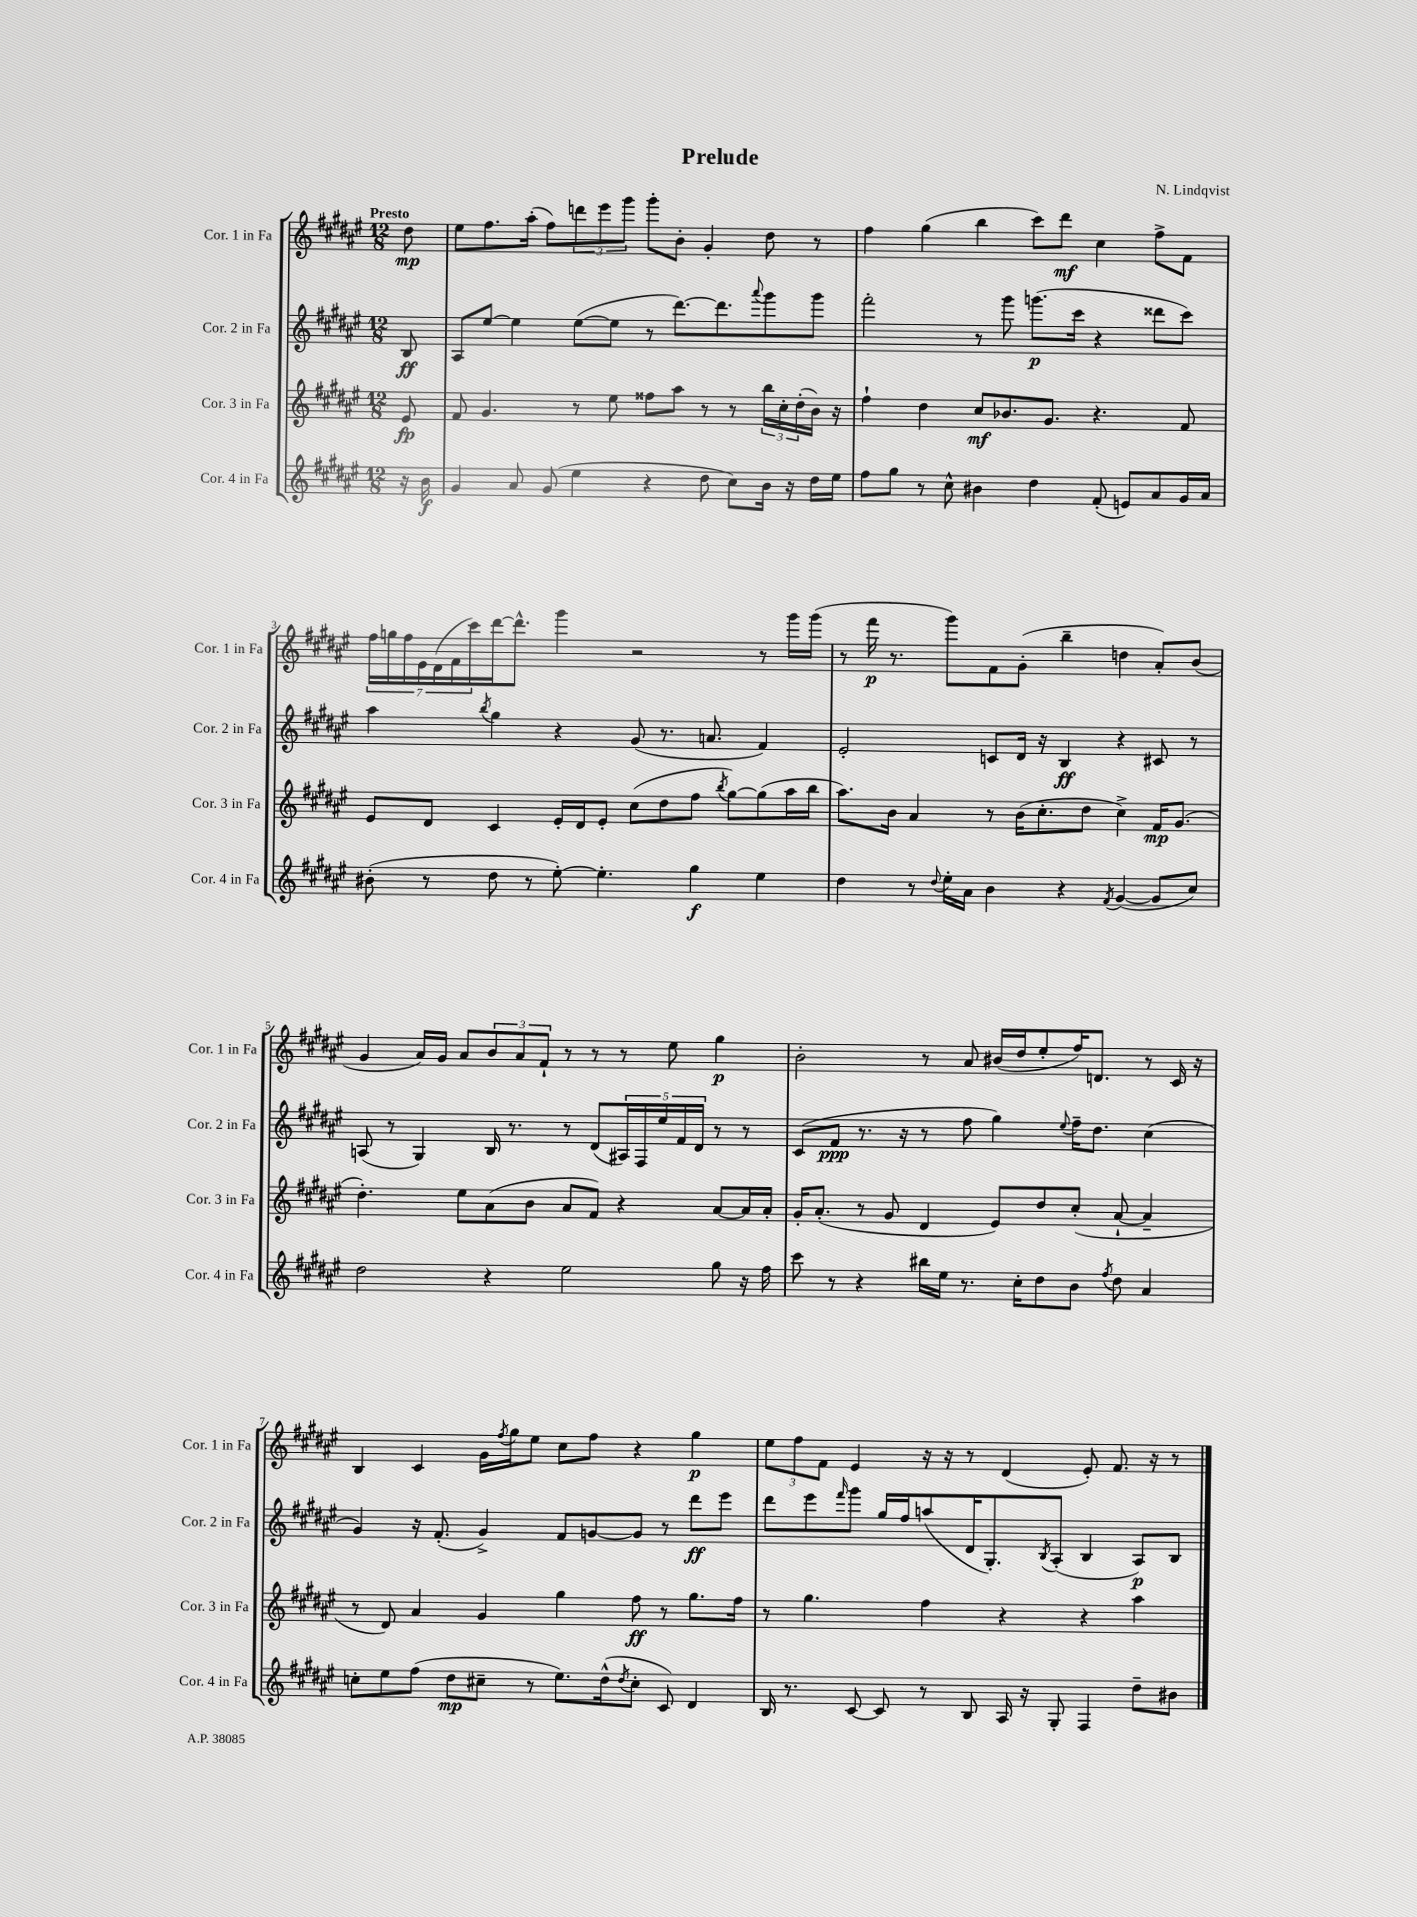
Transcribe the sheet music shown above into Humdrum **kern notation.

**kern	**kern	**kern	**kern
*staff4	*staff3	*staff2	*staff1
*clefG2	*clefG2	*clefG2	*clefG2
*k[f#c#g#d#a#e#]	*k[f#c#g#d#a#e#]	*k[f#c#g#d#a#e#]	*k[f#c#g#d#a#e#]
*M12/8	*M12/8	*M12/8	*M12/8
16r	8e#	8B	8dd#
16b	.	.	.
=	=	=	=
4g#	8f#	8A#	8ee#
.	4.g#	[8ee#	8.ff#
8a#	.	4ee#]	.
.	.	.	(16aa#'
(8g#	.	.	8ff#)
4ee#	8r	([8ee#	12ddd
.	.	.	12eee#
.	8ee#	8ee#]	.
.	.	.	12ggg#
4r	8ff##	8r	8ggg#'
.	8aa#	[8.ddd#)	8b'
8dd#	8r	.	4g#'
.	.	8.ddd#]	.
8cc#)	8r	.	.
.	.	8qqaaa#	.
16b	24bb	8ggg#	8dd#
.	24cc#'	.	.
16r	.	.	.
.	(24dd#'	.	.
16dd#	16b)	8ggg#	8r
16ee#	16r	.	.
=	=	=	=
8ff#	4ff#`	2fff#'	4ff#
8gg#	.	.	.
8r	4dd#	.	(4gg#
8cc#^^	.	.	.
4b#	8cc#	8r	4bb
.	8.b-	8ggg#	.
4dd#	.	(8.ggg	8ccc#)
.	8.g#	.	.
.	.	.	8ddd#
.	.	16ccc#	.
(8f#'	4.r	4r	4cc#
8e)	.	.	.
8a#	.	8ddd##	8ff#^
16g#	8f#	8ccc#)	8f#
16a#	.	.	.
=	=	=	=
(8b#'	8e#	4aa#	28ff#
.	.	.	28gg
.	.	.	28ff#
.	.	.	28e#
8r	8d#	.	.
.	.	.	(28d#
.	.	.	28f#
.	.	.	28ccc#)
.	.	8qbb	.
8dd#	4c#	4gg#	[16ddd#
.	.	.	8.ddd#^^]
8r	.	.	.
[8ee#')	16e#'	4r	4ggg#
.	16d#	.	.
4.ee#']	8e#'	.	.
.	(8cc#	(8g#	2r
.	8dd#	8.r	.
4gg#	8ff#	.	.
.	.	8.a	.
.	8qbb	.	.
.	[8gg#)	.	.
4ee#	(8gg#]	4f#)	8r
.	16aa#	.	16ggg#
.	16bb	.	(16ggg#
=	=	=	=
4dd#	8.aa#)	2e#'	8r
.	.	.	16fff#
.	16b	.	8.r
8r	4a#	.	.
8qqdd#	.	.	.
16ee#'	.	.	8ggg#)
16a#	.	.	.
4b	8r	8c	8f#
.	(16b	16d#	(8g#'
.	8.cc#'	16r	.
4r	.	4B	4bb~
.	8dd#	.	.
8qf#	.	.	.
([4g#	4cc#^)	4r	4dd
8g#]	16f#	8c#	8a#')
.	(8.g#	.	.
8cc#)	.	8r	(8b
=	=	=	=
2dd#	4.dd#')	(8A	4g#
.	.	8r	.
.	.	4G#)	16a#)
.	.	.	16g#
.	8ee#	.	8a#
4r	(8a#	16B	12b
.	.	8.r	.
.	.	.	12a#
.	8b	.	.
.	.	.	12f#`
2ee#	8a#	8r	8r
.	8f#)	(8d#	8r
.	4r	20A#)	8r
.	.	20F#	.
.	.	20ee#	.
.	.	.	8ee#
.	.	20f#	.
.	.	20d#	.
8gg#	[8a#	8r	4gg#
16r	16a#]	8r	.
16ff#	16a#'	.	.
=	=	=	=
8ccc#	16g#'	(8c#	2b'
.	(8.a#'	.	.
8r	.	8f#	.
4r	8r	8.r	.
.	8g#	.	.
.	.	16r	.
16bb#	4d#	8r	8r
16ee#	.	.	.
8.r	.	8ff#	8a#
.	8e#)	4gg#)	(16b#
16cc#'	.	.	16dd#
8dd#	8dd#	.	8ee#'
.	.	8qqee#	.
8b	(8cc#'	16ff#~	16ff#)
.	.	8.dd#	8.d
8qff#	.	.	.
8dd#	[8a#`	.	.
4a#	4a#~]	(4cc#	8r
.	.	.	16c#
.	.	.	16r
=	=	=	=
8cc'	8r	4g#)	4B
8ee#	8d#)	.	.
(8ff#	4a#	16r	4c#
.	.	(8.f#'	.
8dd#	.	.	.
8cc#~	4g#	4g#^)	16g#
.	.	.	8qff#
.	.	.	16gg#
8r	.	.	8ee#
8.ee#)	4gg#	8f#	8cc#
.	.	[8g	8ff#
(16dd#^^	.	.	.
8qdd#	.	.	.
8cc#'	8ff#	8g]	4r
8c#)	8r	8r	.
4d#	8.gg#	8ddd#	4gg#
.	.	8eee#	.
.	16ff#	.	.
=	=	=	=
16B	8r	8ddd#	12ee#
8.r	.	.	.
.	.	.	12ff#
.	4.gg#	8eee#	.
.	.	.	12f#
.	.	16qqfff#	.
[8c#	.	8ggg#	4e#
8c#]	.	16gg#	.
.	.	16ff#	.
8r	4ff#	(8aa	16r
.	.	.	16r
8B	.	16d#	8r
.	.	8.G#')	.
16A#	4r	.	(4d#
16r	.	.	.
.	.	8qB	.
8G#'	.	(8A#'	.
4F#	4r	4B	8e#')
.	.	.	8.f#
8dd#~	4aa#	8A#)	.
.	.	.	16r
8b#	.	8B	8r
==	==	==	==
*-	*-	*-	*-
